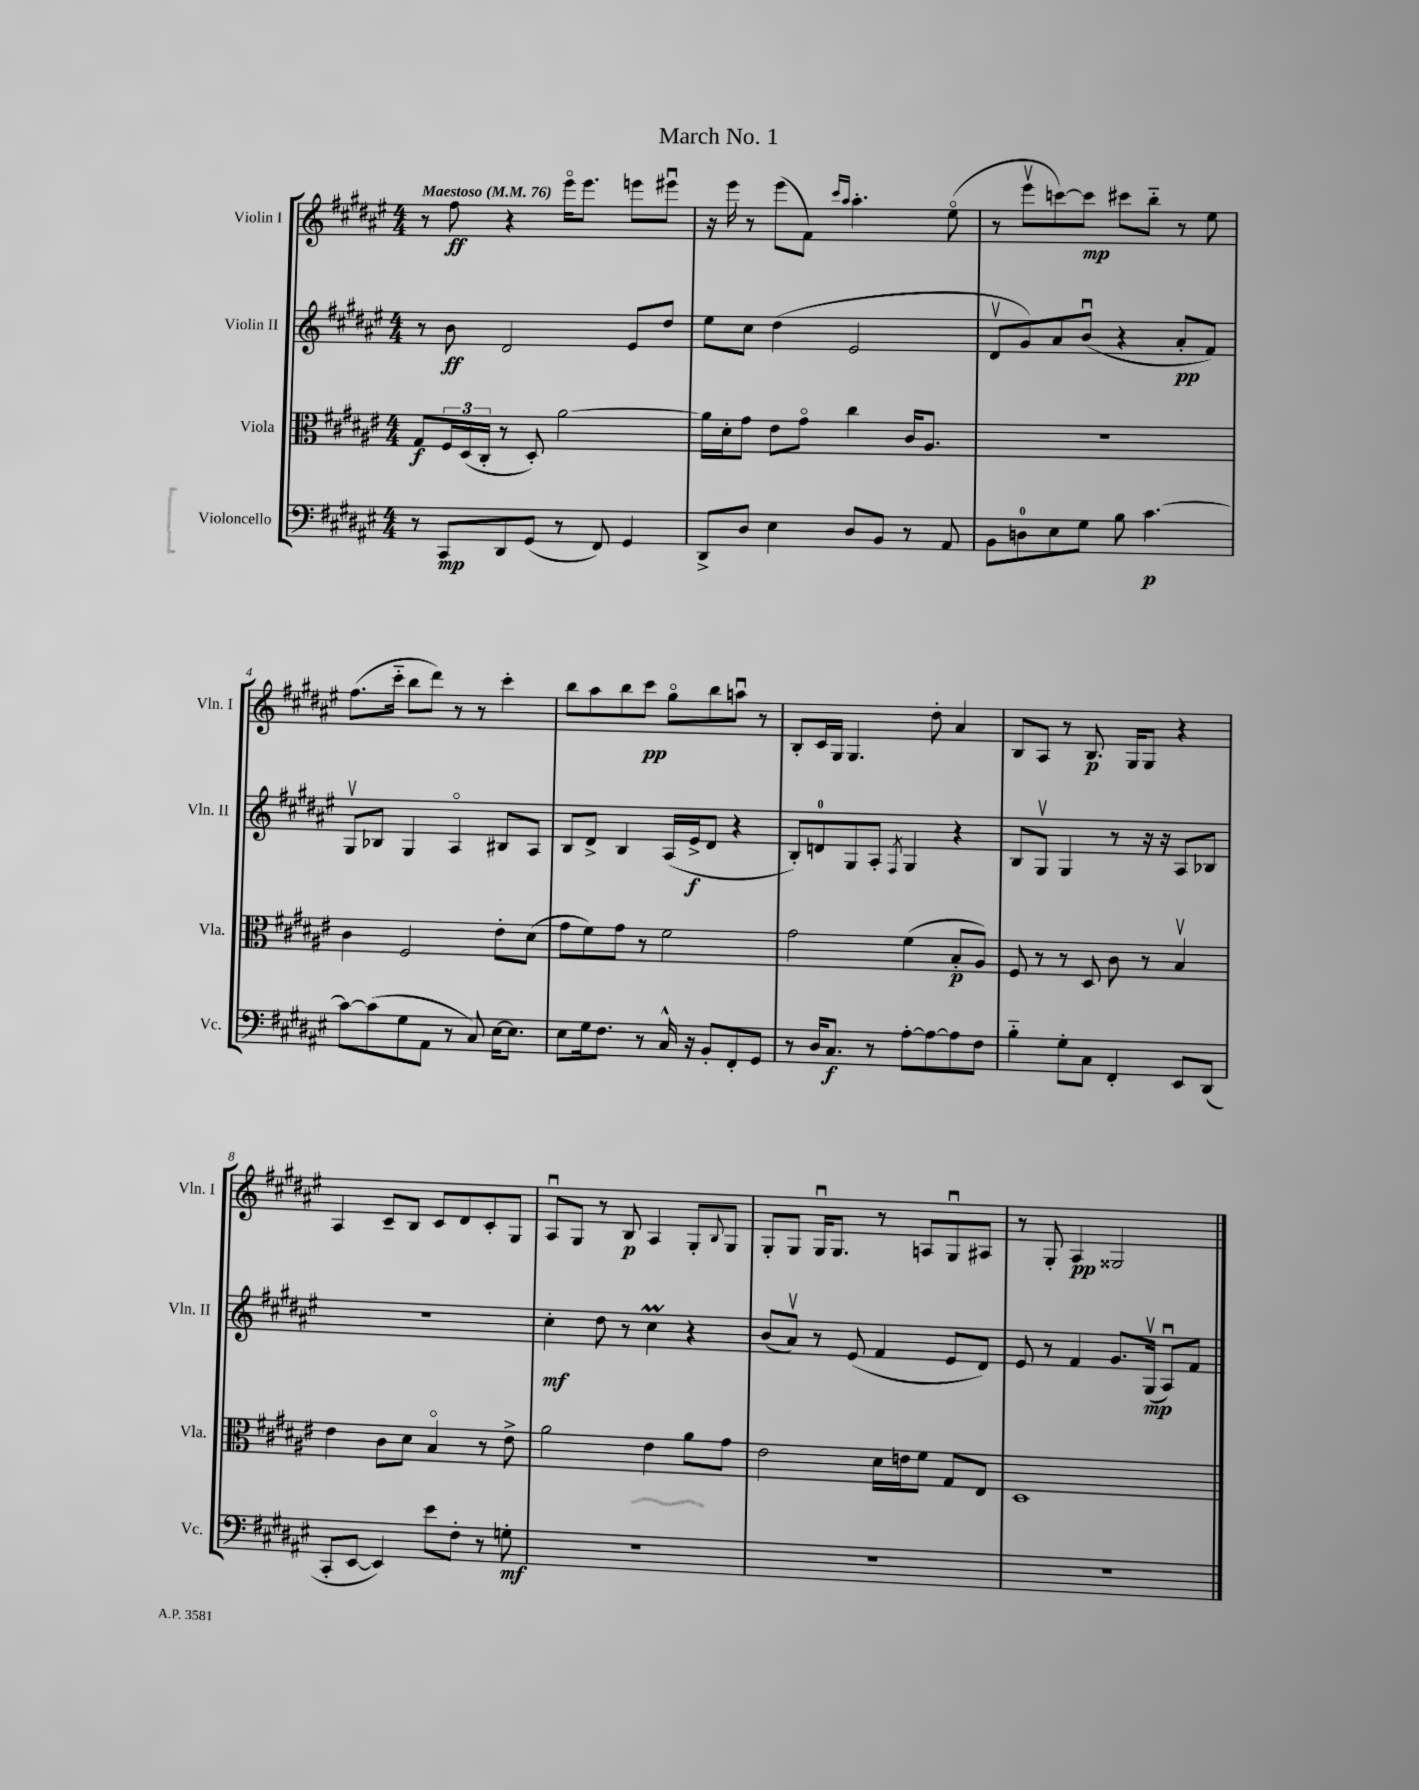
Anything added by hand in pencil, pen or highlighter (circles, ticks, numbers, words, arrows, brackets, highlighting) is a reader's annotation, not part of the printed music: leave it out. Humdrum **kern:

**kern	**kern	**kern	**kern
*staff4	*staff3	*staff2	*staff1
*clefF4	*clefC3	*clefG2	*clefG2
*k[f#c#g#d#a#e#]	*k[f#c#g#d#a#e#]	*k[f#c#g#d#a#e#]	*k[f#c#g#d#a#e#]
*M4/4	*M4/4	*M4/4	*M4/4
*MM76	*MM76	*MM76	*MM76
8r	8G#	8r	8r
8CC#	24F#	8b	8ff#
.	(24D#	.	.
.	24C#'	.	.
8DD#	8r	2d#	4r
(8GG#	8D#')	.	.
8r	[2a#	.	16eee#o
.	.	.	8.eee#
8FF#)	.	.	.
4GG#	.	8e#	8eee
.	.	8dd#	8eee#u
=	=	=	=
8DD#^	16a#]	8ee#	16r
.	16d#'	.	16eee#
8D#	8g#	8cc#	8r
4E#	8e#	(4dd#	(8eee#
.	8g#o	.	8f#)
.	.	.	16qqccc#
.	.	.	16qqaa#
8D#	4cc#	2e#	4.aa#'
8BB	.	.	.
8r	16c#	.	.
.	8.A#	.	.
8AA#	.	.	(8ee#o
=	=	=	=
8BB	1r	8d#v	8r
8D	.	8g#)	8eee#v
8E#	.	8a#	[8ccc)
8G#	.	(8bu	8ccc]
8B	.	4r	8ccc#
[4.c#	.	.	8bb'~
.	.	8a#'	8r
.	.	8f#)	8ee#
=	=	=	=
8c#_	4c#	8G#v	(8.ff#
(8c#]	.	8B-	.
.	.	.	16ccc#'~
8G#	2F#	4G#	8bb
8AA#	.	.	8ddd#)
8r	.	4A#o	8r
8C#)	.	.	8r
[16E#	8e#'	8B#	4ccc#'
8.E#]	.	.	.
.	(8d#	8A#	.
=	=	=	=
8E#	8g#	8B	8bb
16G#	8f#)	8d#^	8aa#
8.F#	.	.	.
.	8g#	4B	8bb
8r	8r	.	8ccc#
16C#^^	2f#	(16A#	8gg#o
16r	.	16e#^	.
8BB'	.	8d#	8bb
8FF#'	.	4r	8aau
8GG#	.	.	8r
=	=	=	=
8r	2g#	8B')	8B'
16D#	.	8d	16c#
8.C#	.	.	16G#
.	.	8G#	4.G#
8r	.	8A#'	.
.	.	8qF#	.
[8A#'	(4f#	4G#	.
8A#_	.	.	8dd#'
8A#]	8B'	4r	4a#
8F#	8A#)	.	.
=	=	=	=
4B'~	8F#	8B	8B
.	8r	8G#v	8A#
8G#'	8r	4G#	8r
8C#	8D#	.	8.B
4FF#'	8c#	8r	.
.	.	.	16G#
.	8r	16r	8G#
.	.	16r	.
8EE#	4Bv	8A#	4r
(8DD#	.	8B-	.
=	=	=	=
8CC#'	4e#	1r	4A#
[8EE#	.	.	.
4EE#])	8c#	.	8c#~
.	8d#	.	8B
8e#	4Bo	.	8c#
8F#'	.	.	8d#
8r	8r	.	8c#'
8G'	8e#^	.	8G#
=	=	=	=
1r	2a#	4cc#'	8A#u
.	.	.	8G#
.	.	8dd#	8r
.	.	8r	8B
.	4e#	4cc#	4A#
.	8a#	4r	8G#'
.	.	.	8qqB
.	8g#	.	8G#
=	=	=	=
1r	2e#	(8b	8G#'
.	.	8a#v)	8G#
.	.	8r	16G#u
.	.	.	8.G#
.	.	(8e#	.
.	16d#	4f#	8r
.	16e	.	.
.	8f#	.	8A
.	8G#	8e#	8G#u
.	8E#	8d#)	8A#
=	=	=	=
1r	1D#	8e#	8r
.	.	8r	8G#'
.	.	4f#	4A#
.	.	8.g#	2G##
.	.	(16G#v	.
.	.	8A#u)	.
.	.	8f#	.
==	==	==	==
*-	*-	*-	*-
